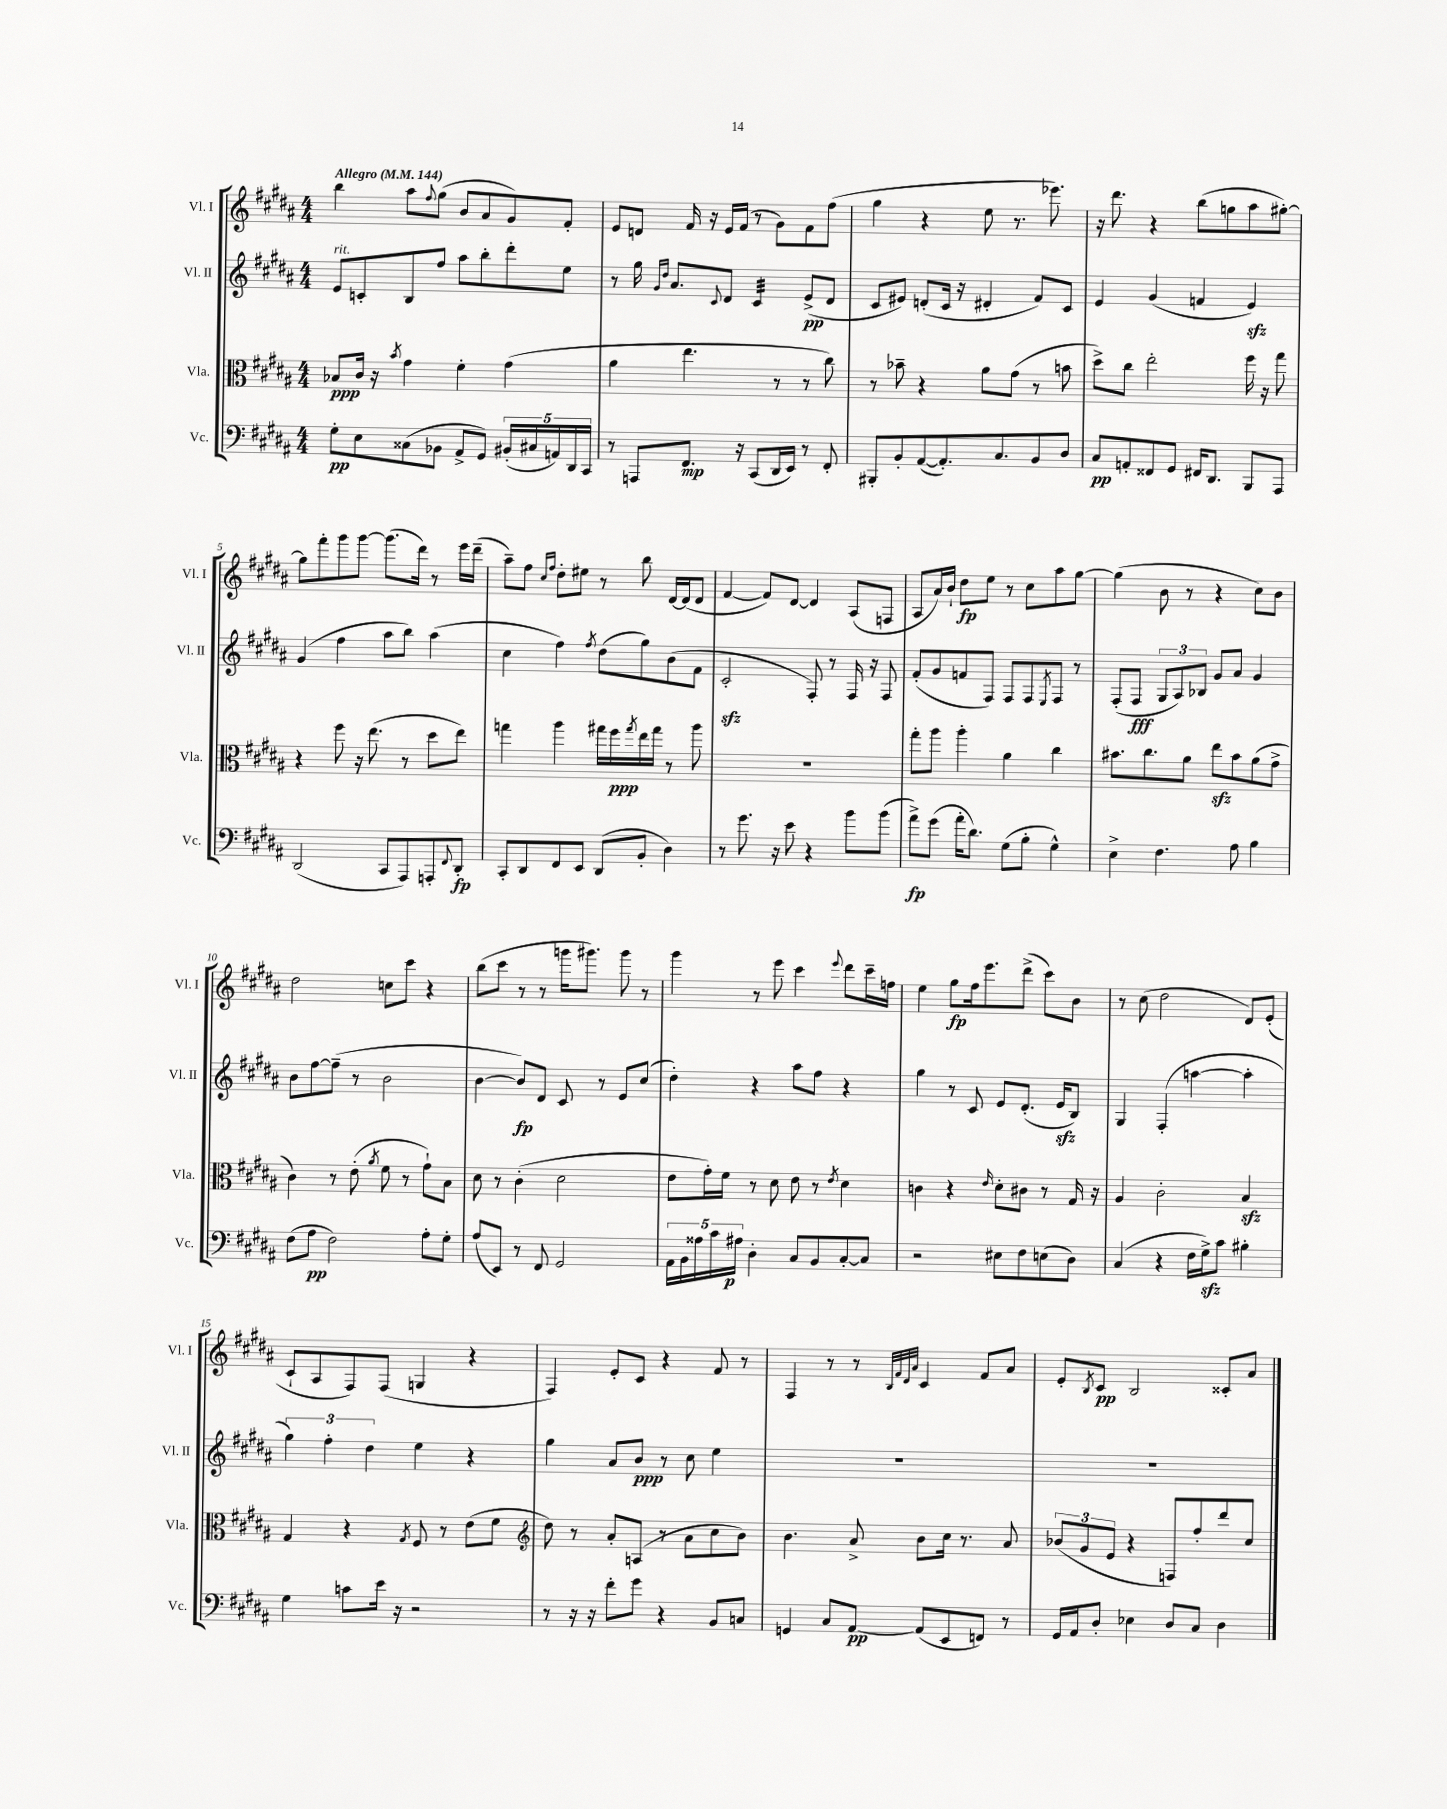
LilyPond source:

<<
\new StaffGroup <<
\new Staff = "s0" \with { instrumentName = "Vl. I" shortInstrumentName = "Vl. I" } {
    \clef treble \key b \major \numericTimeSignature \time 4/4 \tempo "Allegro" 4 = 144
    b''4 ais''8 \appoggiatura { fis''8 } gis''8( b'8 ais'8 gis'8) fis'8-. |
    e'8 d'8 fis'16 r16 e'16 fis'16( r8 gis'8) fis'8 fis''8( |
    gis''4 r4 e''8 r8. ees'''8.) |
    r16 dis'''8. r4 b''8( g''8 ais''8 gis''8~-.) |
    gis''8 fis'''8-. gis'''8 gis'''8~ gis'''8.( dis'''16) r8 e'''16 dis'''16--( |
    ais''8--) fis''8 \grace { cis''16 fis''16 } dis''8-. eis''8 r8 b''8 dis'16~ dis'16( dis'8 |
    fis'4~ fis'8) dis'8~ dis'4 ais8( f8 |
    ais8 ais'16) b'16-! dis''8\fp e''8 r8 cis''8 ais''8 gis''8~ |
    gis''4( b'8 r8 r4 cis''8) b'8 |
    dis''2 c''8 cis'''8 r4 |
    b''8( cis'''8 r8 r8 g'''16 gis'''8.) gis'''8 r8 |
    gis'''4 r8 e'''8 cis'''4 \appoggiatura { e'''8 } dis'''8 cis'''16-- f''16 |
    e''4 gis''8\fp fis''16 e'''8. dis'''8->( cis'''8) b'8 |
    r8 cis''8( dis''2 dis'8) e'8-.( |
    cis'8-! ais8 fis8) fis8( g4 r4 |
    fis4) e'8-. cis'8 r4 fis'8 r8 |
    fis4 r8 r8 \grace { b32 fis'32 dis'32 ais'32 } cis'4 fis'8 ais'8 |
    e'8-. \acciaccatura { b8 } cis'8\pp b2 cisis'8-. ais'8 \bar "|." |
}
\new Staff = "s1" \with { instrumentName = "Vl. II" shortInstrumentName = "Vl. II" } {
    \clef treble \key b \major \numericTimeSignature \time 4/4
    e'8^\markup { \italic "rit." } c'8-. b8 fis''8 ais''8 b''8-. dis'''8-. e''8 |
    r8 gis''16 \grace { gis'16 dis''16 } ais'8. \appoggiatura { cis'8 } dis'8 cis'4:32 e'8->\pp( dis'8 |
    cis'8 eis'8) d'8-.( cis'16 r16 dis'4-. fis'8) cis'8 |
    e'4 gis'4( f'4 e'4\sfz) |
    gis'4( fis''4 ais''8 b''8) ais''4( |
    cis''4 fis''4) \acciaccatura { fis''8 } dis''8( gis''8) b'8( fis'8 |
    cis'2-.\sfz fis8-.) r8 fis16 r16 fis8 |
    fis'8-.( gis'8 f'8 fis8) fis8 fis8 \acciaccatura { e8 } fis8 r8 |
    fis8-.( fis8\fff \tuplet 3/2 { gis8 ais8) bes8 } gis'8 ais'8 gis'4 |
    b'8 fis''8~ fis''8--( r8 b'2 |
    b'4~ b'8\fp) dis'8 cis'8 r8 e'8 cis''8( |
    dis''4-.) r4 ais''8 fis''8 r4 |
    gis''4 r8 cis'8 e'8 dis'8.-.( e'16\sfz b8) |
    gis4 fis4-.( a''4~ a''4-. |
    \tuplet 3/2 { gis''4) fis''4-. dis''4 } e''4 r4 |
    gis''4 ais'8 b'8\ppp r8 cis''8 e''4 |
    R1 |
    R1 \bar "|." |
}
\new Staff = "s2" \with { instrumentName = "Vla." shortInstrumentName = "Vla." } {
    \clef alto \key b \major \numericTimeSignature \time 4/4
    bes8\ppp cis'16 r16 \acciaccatura { b'8 } gis'4 fis'4-. gis'4( |
    ais'4 e''4. r8 r8 cis''8) |
    r8 bes'8-- r4 ais'8 gis'8( r8 b'8 |
    dis''8->) cis''8 e''2-. fis''16 r16 gis''8 |
    r4 fis''8 r16 e''8.( r8 dis''8 e''8) |
    g''4 ais''4 gis''16 fis''16\ppp \acciaccatura { gis''8 } e''16 gis''16 r8 ais''8 |
    R1 |
    gis''8-. ais''8 ais''4-. ais'4 cis''4 |
    bis'8. cis''8. ais'8 e''8\sfz bis'8 ais'8( gis'8-> |
    cis'4) r8 e'8-.( \acciaccatura { ais'8 } fis'8 r8 gis'8-!) b8 |
    dis'8 r8 cis'4-.( dis'2 |
    e'8 gis'16-.) fis'16 r8 dis'8 e'8 r8 \acciaccatura { e'8 } dis'4 |
    c'4 r4 \grace { e'16 } dis'8-. cis'8 r8 gis16 r16 |
    ais4 cis'2-. b4\sfz |
    gis4 r4 \acciaccatura { gis8 } fis8 r8 e'8( fis'8 |
    \clef treble dis''8) r8 ais'8-. a8( r8 ais'8 cis''8 b'8) |
    b'4. ais'8-> b'8 cis''16 r8. ais'8 |
    \tuplet 3/2 { bes'8( gis'8 e'8 } r4 f8) fis''8-. dis'''8 cis''8 \bar "|." |
}
\new Staff = "s3" \with { instrumentName = "Vc." shortInstrumentName = "Vc." } {
    \clef bass \key b \major \numericTimeSignature \time 4/4
    gis8-.\pp e8 cisis8( bes,8 ais,8-> gis,8) \tuplet 5/4 { bis,16-.( cis16 a,16) dis,16 cis,16 } |
    r8 a,,8 fis,8.\mp r16 cis,8( dis,16 e,16) r8 fis,8-. |
    bis,,8-. b,8-. ais,8~( ais,8.-.) cis8. b,8 dis8 |
    cis8\pp a,8-. fisis,8 gis,8 fis,16 dis,8. b,,8 ais,,8 |
    dis,2( cis,8 ais,,8) a,,8-. \appoggiatura { fis,8 } dis,8-.\fp |
    cis,8-. dis,8 fis,8 e,8 dis,8( b,8-. dis4) |
    r8 gis'8. r16 e'8 r4 b'8 b'8( |
    ais'8->\fp) gis'8( ais'16-. dis'8.) gis8( b8-. gis4-^) |
    e4-> fis4. ais8 b4 |
    fis8( ais8\pp fis2) ais8-. gis8-. |
    ais8( e,8) r8 fis,8 gis,2 |
    \tuplet 5/4 { ais,16 b,16 aisis16 cis'16 ais16\p } dis4-. cis8 b,8 cis8~-. cis8 |
    r2 eis8 fis8 e8( dis8) |
    cis4( r4 fis16 gis16->\sfz) cis'8 bis4-. |
    gis4 c'8 e'16 r16 r2 |
    r8 r16 r16 fis'8-. gis'8 r4 b,8 c8 |
    g,4 cis8 ais,8~\pp ais,8( e,8 f,8) r8 |
    gis,16 ais,16 dis8-. ees4 dis8 cis8 dis4 \bar "|." |
}
>>
>>
